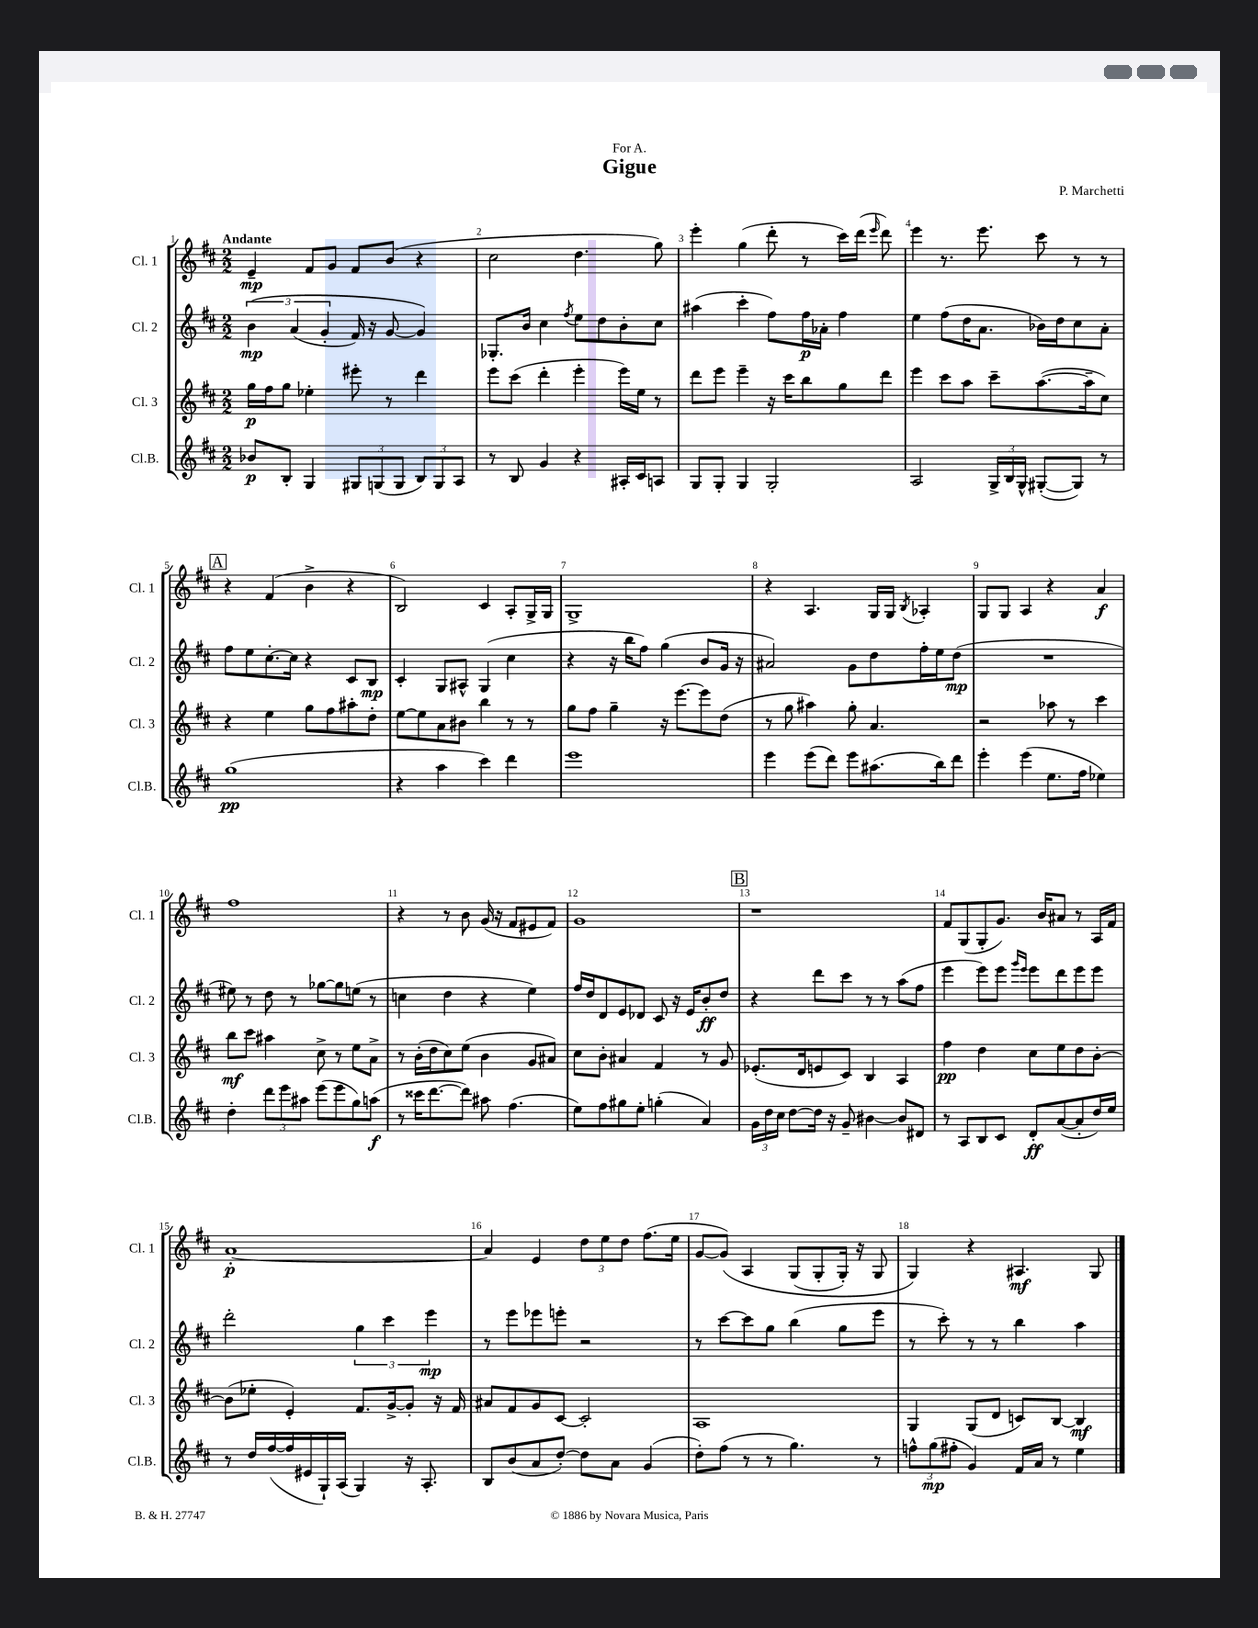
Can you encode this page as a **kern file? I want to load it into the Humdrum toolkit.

**kern	**dynam	**kern	**dynam	**kern	**dynam	**kern	**dynam
*part4	*part4	*part3	*part3	*part2	*part2	*part1	*part1
*staff4	*staff4	*staff3	*staff3	*staff2	*staff2	*staff1	*staff1
*I"Cl.B.	*	*I"Cl. 3	*	*I"Cl. 2	*	*I"Cl. 1	*
*I'Cl.B.	*	*I'Cl. 3	*	*I'Cl. 2	*	*I'Cl. 1	*
*clefG2	*	*clefG2	*	*clefG2	*	*clefG2	*
*k[f#c#]	*	*k[f#c#]	*	*k[f#c#]	*	*k[f#c#]	*
*M2/2	*	*M2/2	*	*M2/2	*	*M2/2	*
=1	=1	=1	=1	=1	=1	=1	=1
!	!	!	!	!	!	!LO:TX:a:B:t=Andante	!
8b-X/L	p	16gg\LL	p	(6b\	mp	4e~/	mp
.	.	16ff#\J	.	.	.	.	.
8B'/J	.	8gg\J	.	.	.	.	.
.	.	.	.	(6a/	.	.	.
4G/	.	4ee-X'\	.	.	.	8f#/L	.
.	.	.	.	6g'/	.	.	.
.	.	.	.	.	.	8g/J	.
12G#X/L	.	8eee#X'\	.	16f#/)	.	8f#/L	.
.	.	.	.	16r	.	.	.
(12Gn/	.	.	.	.	.	.	.
.	.	8r	.	[8g/	.	(8b/J	.
12G/J	.	.	.	.	.	.	.
12B/L)	.	4ddd\	.	4g/])	.	4r	.
12G/	.	.	.	.	.	.	.
12A/J	.	.	.	.	.	.	.
=2	=2	=2	=2	=2	=2	=2	=2
8r	.	8eee\L	.	8.G-X'/L	.	2cc#\	.
8B/	.	(8ccc#\J	.	.	.	.	.
.	.	.	.	16b/Jk	.	.	.
4g/	.	4ddd'\	.	4cc#\	.	.	.
.	.	.	.	8qff#/	.	.	.
4r	.	4eee'\	.	8ee\L	.	4.dd\	.
.	.	.	.	8dd\	.	.	.
16A#X'/LL	.	16eee\LL)	.	8b'\	.	.	.
16c#/J	.	16ee\JJ	.	.	.	.	.
8An/J	.	8r	.	8cc#\J	.	8gg\)	.
=3	=3	=3	=3	=3	=3	=3	=3
8G/L	.	8ddd\L	.	(4aa#X\	.	4eee'\	.
8G'/J	.	8eee\J	.	.	.	.	.
4G/	.	4eee~\	.	4ccc#'\	.	(4gg\	.
2G'/	.	16r	.	8ff#\L)	.	8ddd'\	.
.	.	16ccc#\KL	.	.	.	.	.
.	.	8bb\	.	16ff#\L	p	8r	.
.	.	.	.	16a-X'\JJ	.	.	.
.	.	8gg\	.	4ff#\	.	16ccc#\LL)	.
.	.	.	.	.	.	(16ddd\JJ	.
.	.	.	.	.	.	16qqeee/	.
.	.	8ddd\J	.	.	.	8ddd\)	.
=4	=4	=4	=4	=4	=4	=4	=4
2A/	.	4eee\	.	4ee\	.	4eee\	.
.	.	8ccc#\L	.	(8ff#\L	.	8.r	.
.	.	8aa\J	.	16dd\K	.	.	.
.	.	.	.	8.a\J	.	8.eee\	.
24G^/LL	.	8ccc#~\L	.	.	.	.	.
24B/	.	.	.	.	.	.	.
24G^^/JJ	.	.	.	.	.	.	.
([8G#X'/L	.	([8.aa\	.	16b-X\LL)	.	8ccc#\	.
.	.	.	.	16dd\J	.	.	.
8G#/J])	.	.	.	8cc#\	.	8r	.
.	.	16aa~\k]	.	.	.	.	.
8r	.	8cc#\J)	.	8a'\J	.	8r	.
!!LO:LB:g=z
!!LO:REH:place=s1:t=A
=5	=5	=5	=5	=5	=5	=5	=5
(1gg	pp	4r	.	8ff#\L	.	4r	.
.	.	.	.	8ee\	.	.	.
.	.	4ee\	.	[8.cc#'\	.	(4f#/	.
.	.	.	.	16cc#\Jk]	.	.	.
.	.	8gg\L	.	4r	.	4b^\	.
.	.	8ff#\	.	.	.	.	.
.	.	8aa#X'\	.	8c#/L	.	4r	.
.	.	8dd'\J	.	8B/J	mp	.	.
=6	=6	=6	=6	=6	=6	=6	=6
4r	.	[8ee\L	.	4c#'/	.	2B/)	.
.	.	8ee\]	.	.	.	.	.
4aa\	.	8a\	.	8G/L	.	.	.
.	.	8b#X\J	.	8A#X^^/J	.	.	.
4ccc#\)	.	4bb\	.	(4G/	.	4c#/	.
4ddd\	.	8r	.	4cc#\	.	8A'/L	.
.	.	8r	.	.	.	16G^/L	.
.	.	.	.	.	.	16G/JJ	.
=7	=7	=7	=7	=7	=7	=7	=7
1eee	.	8gg\L	.	4r	.	1G^	.
.	.	8ff#\J	.	.	.	.	.
.	.	4gg~\	.	16r	.	.	.
.	.	.	.	16bb\KL	.	.	.
.	.	.	.	8ff#\J)	.	.	.
.	.	16r	.	(4gg\	.	.	.
.	.	[8.eee\L	.	.	.	.	.
.	.	8eee\]	.	8b/L	.	.	.
.	.	(8dd\J	.	16g/Jk	.	.	.
.	.	.	.	16r	.	.	.
=8	=8	=8	=8	=8	=8	=8	=8
4eee\	.	8r	.	2a#X/)	.	4r	.
.	.	8gg\	.	.	.	.	.
(8eee\L	.	4aa#X\)	.	.	.	4.A/	.
8ddd\J)	.	.	.	.	.	.	.
8eee\L	.	8gg'\	.	8g\L	.	.	.
(8.aa#X\	.	4.a/	.	8dd\	.	16G/LL	.
.	.	.	.	.	.	16G/JJ	.
.	.	.	.	.	.	8qB/	.
.	.	.	.	16ff#'\L	.	4A-X'/	.
16bb\k)	.	.	.	16ee\J	.	.	.
8ddd\J	.	.	.	(8dd\J	mp	.	.
=9	=9	=9	=9	=9	=9	=9	=9
4eee'\	.	2r	.	1r	.	8G/L	.
.	.	.	.	.	.	8G/J	.
(4eee\	.	.	.	.	.	4A/	.
8.ee\L	.	8aa-X\	.	.	.	4r	.
.	.	8r	.	.	.	.	.
16ff#\Jk	.	.	.	.	.	.	.
4ee-X\)	.	4ccc#\	.	.	.	4a/	f
!!LO:LB:g=z
=10	=10	=10	=10	=10	=10	=10	=10
4dd'\	.	8bb\L	mf	8ee#X\)	.	1ff#	.
.	.	8ccc#\J	.	8r	.	.	.
12ddd\L	.	4aa#X\	.	8dd\	.	.	.
12eee\	.	.	.	.	.	.	.
.	.	.	.	8r	.	.	.
12aa#X\J	.	.	.	.	.	.	.
(8eee\L	.	8cc#^\	.	[8gg-X\L	.	.	.
8eee\	.	8r	.	8gg-\]	.	.	.
8gg\)	.	8ee\L	.	(8een\J	.	.	.
(8aan\J	f	8a^\J	.	8r	.	.	.
=11	=11	=11	=11	=11	=11	=11	=11
8r	.	8r	.	4ccn\	.	4r	.
16ccc##X\KL	.	(16b'\LL	.	.	.	.	.
[8.ddd\	.	16dd\J	.	.	.	.	.
.	.	8cc#\)	.	4dd\	.	8r	.
8ddd\J])	.	(8ee\J	.	.	.	8b\	.
8aa#X\	.	4b\	.	4r	.	(16g/	.
.	.	.	.	.	.	16r	.
(4.ff#\	.	.	.	.	.	8f#/L	.
.	.	8g/L	.	4ee\)	.	8e#X/	.
.	.	8a#X/J)	.	.	.	8f#/J)	.
=12	=12	=12	=12	=12	=12	=12	=12
8ee\L)	.	8cc#\L	.	16ff#/LL	.	1g	.
.	.	.	.	16dd/J	.	.	.
8ff#\	.	8b'\J	.	8d/	.	.	.
8gg#X\	.	4a#X/	.	8e/	.	.	.
8ee'\J	.	.	.	8d-X/J	.	.	.
(4ggn'\	.	4f#/	.	8c#/	.	.	.
.	.	.	.	16r	.	.	.
.	.	.	.	16e/KL	.	.	.
4a/)	.	8r	.	8b'/	ff	.	.
.	.	8g/	.	8dd/J	.	.	.
!!LO:REH:place=s1:t=B
=13	=13	=13	=13	=13	=13	=13	=13
24g\LL	.	(8.e-X'/L	.	4r	.	1r	.
24dd\	.	.	.	.	.	.	.
24cc#\JJ	.	.	.	.	.	.	.
[8dd\L	.	.	.	.	.	.	.
.	.	16d/k	.	.	.	.	.
16dd\Jk]	.	8en/	.	8ddd\L	.	.	.
16r	.	.	.	.	.	.	.
8g~/	.	8c#/J)	.	8ccc#\J	.	.	.
[4b#X\	.	4B/	.	8r	.	.	.
.	.	.	.	8r	.	.	.
8b#/L]	.	4A/	.	(8aa\L	.	.	.
8d#X/J	.	.	.	8ff#\J	.	.	.
=14	=14	=14	=14	=14	=14	=14	=14
8r	.	4ff#\	pp	4eee\	.	8f#/L	.
8A/L	.	.	.	.	.	(8G/	.
8B/	.	4dd\	.	8eee\L)	.	8G'/	.
8c#/J	.	.	.	8eee\J	.	8.g/J)	.
.	.	.	.	16qqggg/LL	.	.	.
.	.	.	.	16qqeee/JJ	.	.	.
8d'/L	ff	8cc#\L	.	8eee\L	.	.	.
.	.	.	.	.	.	16b/KL	.
([8a/	.	8ee\	.	8ddd\	.	8a#X/J	.
8a'/]	.	8dd\	.	8eee\	.	8r	.
16dd/L)	.	[8b'\J	.	8eee\J	.	16A/LL	.
16ee/JJ	.	.	.	.	.	16f#/JJ	.
!!LO:LB:g=z
=15	=15	=15	=15	=15	=15	=15	=15
8r	.	(8b\L]	.	2ddd'\	.	[1a'	p
16dd/LL	.	8ee-X'\J	.	.	.	.	.
([16ff#/	.	.	.	.	.	.	.
16ff#/]	.	4e'/)	.	.	.	.	.
16e#X/	.	.	.	.	.	.	.
16G`/)	.	.	.	.	.	.	.
(16A/JJ	.	.	.	.	.	.	.
4G/)	.	8.f#/L	.	6gg\	.	.	.
.	.	.	.	6ccc#\	.	.	.
.	.	[16g^/k	.	.	.	.	.
16r	.	8g'/J]	.	.	.	.	.
8.A'/	.	.	.	.	.	.	.
.	.	.	.	6eee\	mp	.	.
.	.	16r	.	.	.	.	.
.	.	16f#/	.	.	.	.	.
=16	=16	=16	=16	=16	=16	=16	=16
8B/L	.	8a#X/L	.	8r	.	4a/]	.
(8b/	.	8f#/	.	8eee\L	.	.	.
8a/	.	8g/	.	8eee-X\	.	4e/	.
[8dd'/J)	.	[8c#/J	.	8eeen'\J	.	.	.
8dd\L]	.	2c#'/]	.	2r	.	12dd\L	.
.	.	.	.	.	.	12ee\	.
8a\J	.	.	.	.	.	.	.
.	.	.	.	.	.	12dd\J	.
(4g/	.	.	.	.	.	(8.ff#\L	.
.	.	.	.	.	.	16ee\Jk	.
=17	=17	=17	=17	=17	=17	=17	=17
8dd'\L)	.	1A	.	8r	.	[8g/L	.
(8ff#\J	.	.	.	[8ccc#\L	.	(8g/J])	.
8r	.	.	.	8ccc#\]	.	4A/	.
8r	.	.	.	8gg\J	.	.	.
4.gg\)	.	.	.	(4bb\	.	(8G/L	.
.	.	.	.	.	.	8G'/	.
.	.	.	.	8gg\L	.	16G'/Jk)	.
.	.	.	.	.	.	16r	.
8r	.	.	.	8eee\J	.	8G/	.
=18	=18	=18	=18	=18	=18	=18	=18
12ffn^^\L	.	4G/	.	8r	.	4G/)	.
(12gg\	mp	.	.	.	.	.	.
.	.	.	.	8ccc#'\)	.	.	.
12ff#X'\J	.	.	.	.	.	.	.
4g/)	.	(8G/L	.	8r	.	4r	.
.	.	8d/J	.	8r	.	.	.
16f#/LL	.	8cn/L)	.	4bb\	.	4.A#X/	mf
16a/JJ	.	.	.	.	.	.	.
8r	.	[8B/J	.	.	.	.	.
4ee\	.	4B/]	mf	4aa\	.	.	.
.	.	.	.	.	.	8G/	.
==	==	==	==	==	==	==	==
*-	*-	*-	*-	*-	*-	*-	*-
